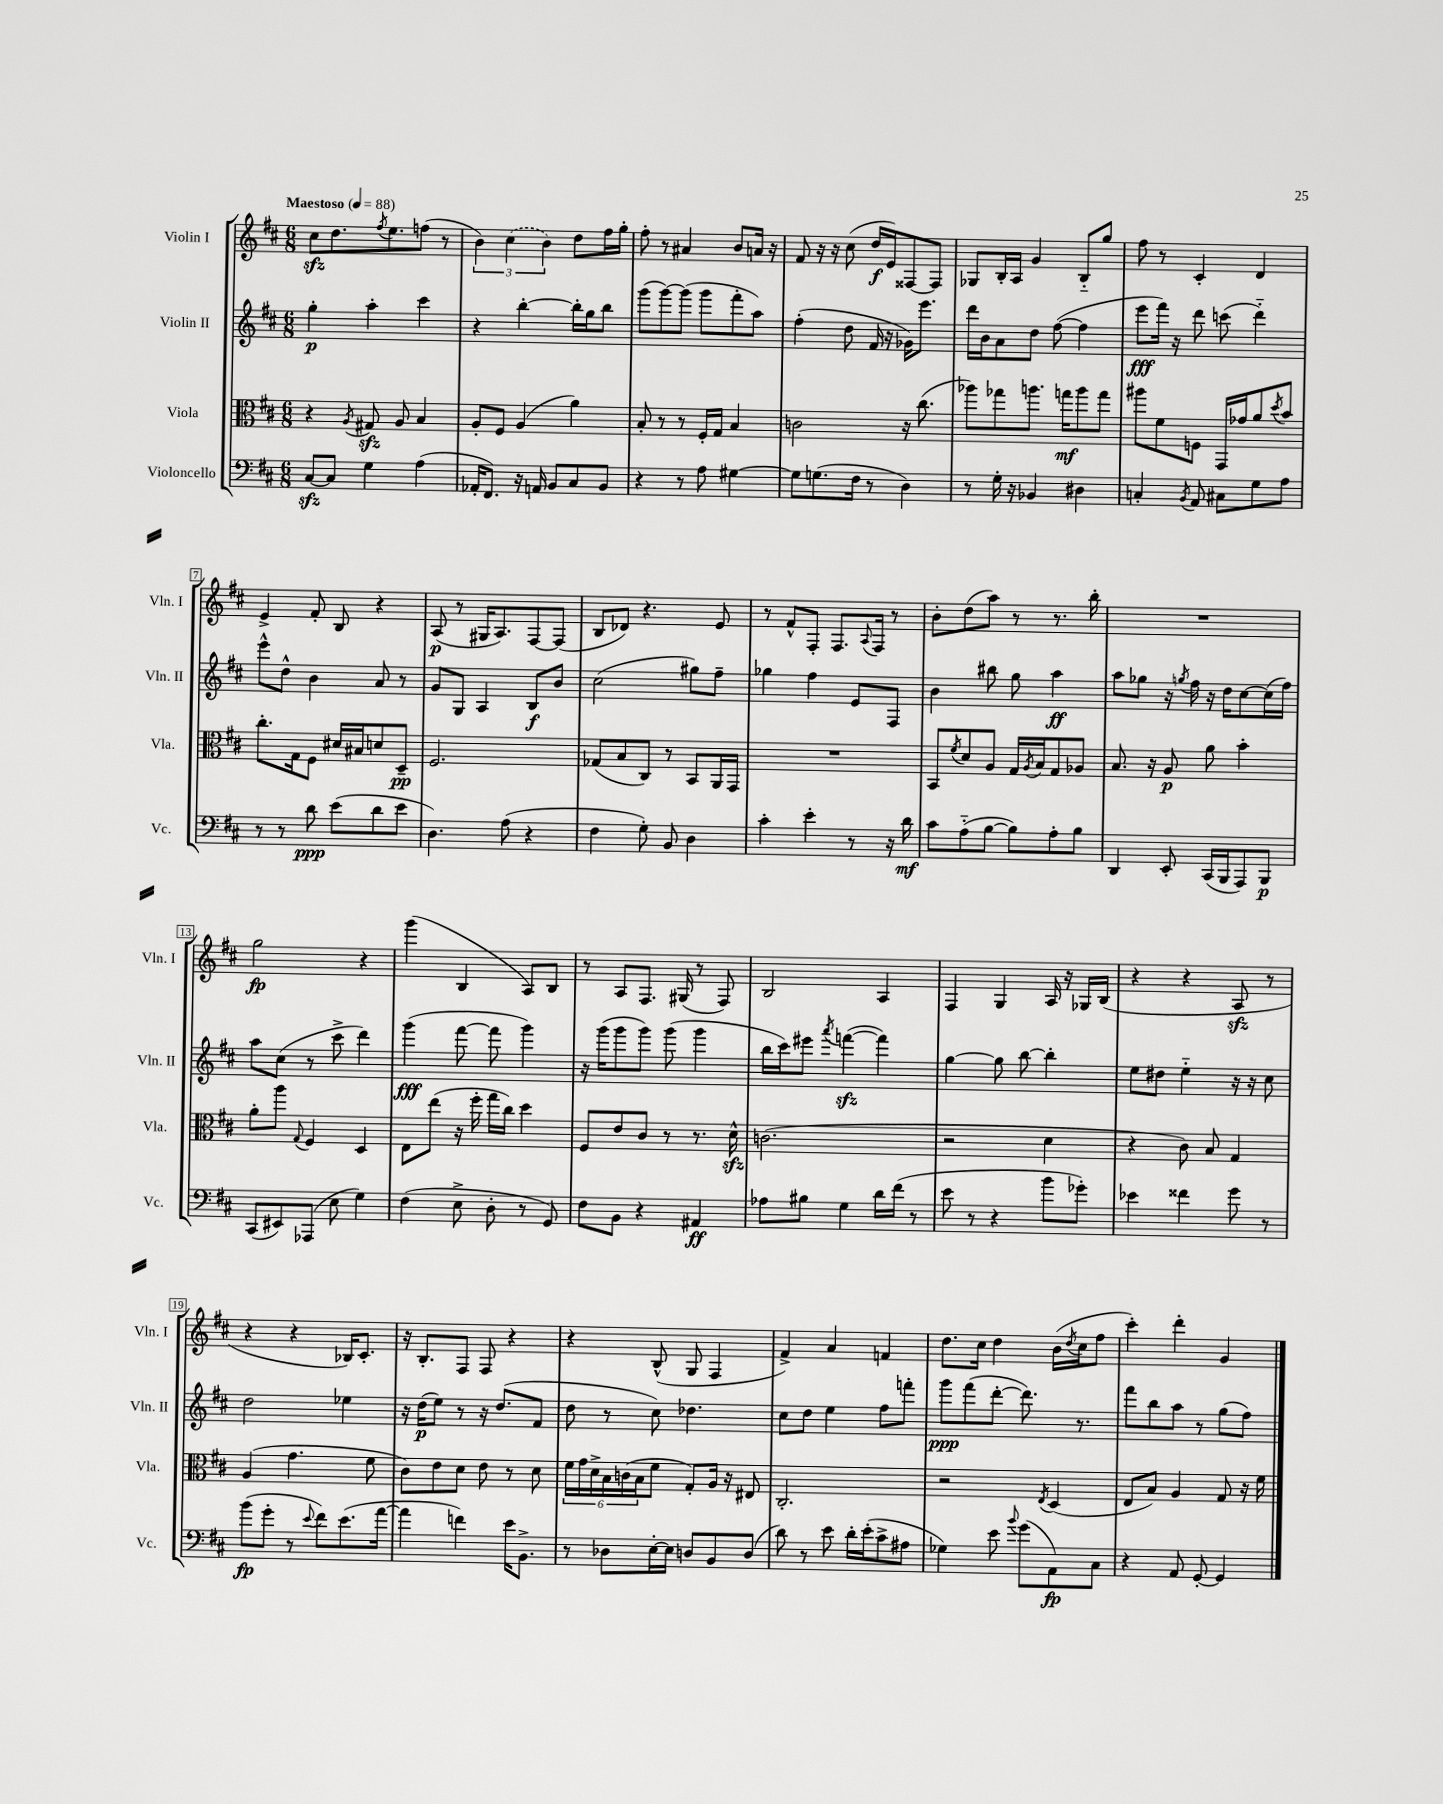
<<
\new StaffGroup <<
\new Staff = "s0" \with { instrumentName = "Violin I" shortInstrumentName = "Vln. I" } {
    \clef treble \key d \major \numericTimeSignature \time 6/8 \tempo "Maestoso" 4 = 88
    cis''8\sfz d''8. \acciaccatura { fis''8 } e''8. f''8( r8 |
    \tuplet 3/2 { b'4) \once \slurDashed cis''4( b'4) } d''8 fis''16 g''16-. |
    fis''8-. r8 ais'4 b'8 a'16 r16 |
    fis'8 r16 r16 cis''8( d''16\f e'16) fisis8~ fisis8 |
    ges8 b16-. a16 g'4 b8-_ g''8 |
    fis''8 r8 cis'4-. d'4 |
    e'4-> fis'8-. b8 r4 |
    a8\p( r8 gis16 a8.) fis8~ fis8( |
    b8 des'8) r4. e'8 |
    r8 fis'8-^ fis8-. fis8. \appoggiatura { a8 } fis16 r8 |
    b'8-. d''8( a''8) r8 r8. b''16-. |
    R2. |
    g''2\fp r4 |
    g'''4( b4 a8) b8 |
    r8 a8 fis8. gis16( r8 fis8) |
    b2 a4 |
    fis4 g4 a16 r16 ges16 b16( |
    r4 r4 a8\sfz r8 |
    r4 r4 bes16) cis'8.-. |
    r16 b8.-. fis8 fis8 r4 |
    r4 b8-^( g8 fis4 |
    fis'4->) a'4 f'4 |
    d''8. cis''16 d''4 b'16( \acciaccatura { d''8 } cis''16 fis''8 |
    cis'''4-.) d'''4-. g'4 \bar "|." |
}
\new Staff = "s1" \with { instrumentName = "Violin II" shortInstrumentName = "Vln. II" } {
    \clef treble \key d \major \numericTimeSignature \time 6/8
    g''4-.\p a''4-. cis'''4 |
    r4 b''4~-. b''16-. g''16 b''8 |
    g'''8( g'''8~) g'''8( g'''8 fis'''8-. a''8) |
    fis''4-.( d''8 fis'16 r16 ges'16) e'''8. |
    d'''16 b'16 a'8 d''8 fis''8~( fis''4 |
    e'''8\fff fis'''16) r16 d'''8 c'''8( d'''4-_) |
    e'''8-^ d''8-^ b'4 a'8 r8 |
    g'8 g8 a4 b8\f b'8 |
    cis''2( gis''8) fis''8-- |
    ges''4 fis''4 e'8 fis8 |
    b'4 bis''8 g''8 a''4\ff |
    a''8 ges''8 r16 \acciaccatura { g''8 } fis''16 r16 d''16 cis''8~ cis''16( fis''16) |
    a''8 cis''8( r8 cis'''8-> d'''4) |
    g'''4\fff( fis'''8~ fis'''8 g'''4) |
    r16 g'''16( g'''8 g'''8) g'''8( g'''4 |
    b''16 cis'''16) eis'''8 \acciaccatura { a'''8 } f'''4~\sfz( f'''4) |
    g''4~ g''8 b''8~ b''4-. |
    e''8 dis''8 e''4-_ r16 r16 cis''8 |
    d''2 ees''4 |
    r16 d''16\p( e''8) r8 r16 d''8.( fis'8 |
    d''8 r8 cis''8) des''4. |
    cis''8 d''8 e''4 fis''8 f'''8-. |
    g'''8\ppp fis'''8( d'''8~-. d'''8.) r8. |
    fis'''8 b''8 a''8 r8 g''8( fis''8) \bar "|." |
}
\new Staff = "s2" \with { instrumentName = "Viola" shortInstrumentName = "Vla." } {
    \clef alto \key d \major \numericTimeSignature \time 6/8
    r4 \acciaccatura { a8 } gis8\sfz a8 b4 |
    a8-. fis8 a4( a'4) |
    b8-. r8 r8 fis16-. g16 b4 |
    c'2 r16 cis''8.( |
    aes''8) ges''8 a''8. g''16\mf a''8 g''8 |
    ais''8 fis'8 f8 g,16 ges'16 a'8 \acciaccatura { d''8 } b'8 |
    cis''8.-. g16 fis8 dis'16 bis16 d'8 d8--\pp |
    fis2. |
    ges8( b8 cis8) r8 b,8 a,16 g,16 |
    R2. |
    b,8 \acciaccatura { fis'8 } d'8 a8 g16 \acciaccatura { a8 } b16 g8 aes8 |
    b8. r16 a8\p a'8 b'4-. |
    a'8-. a''8 \appoggiatura { g8 } fis4 d4 |
    e8 e''8( r16 fis''16-. g''16 cis''16) d''4 |
    fis8 e'8 cis'8 r8 r8. d'16-^\sfz |
    c'2.( |
    r2 d'4 |
    r4 cis'8) b8 g4 |
    a4( g'4. fis'8 |
    cis'8) e'8 d'8 e'8 r8 d'8 |
    \tuplet 6/4 { fis'16 g'16 d'16-> b16 c'16( b16 } fis'8 g8-.) a16 r16 eis8 |
    cis2.-. |
    r2 \acciaccatura { e8 } d4( |
    e8 b8) a4 g8 r16 fis'16 \bar "|." |
}
\new Staff = "s3" \with { instrumentName = "Violoncello" shortInstrumentName = "Vc." } {
    \clef bass \key d \major \numericTimeSignature \time 6/8
    cis8~\sfz cis8 g4 a4( |
    aes,16-. fis,8.) r16 a,16 b,8 cis8 b,8 |
    r4 r8 a8 gis4~ |
    gis8 g8.( fis16 r8 d4) |
    r8 g16-. r16 bes,4 dis4 |
    c4-. \acciaccatura { b,8 } a,8 cis8 g8 a8 |
    r8 r8 d'8\ppp e'8( d'8 e'8 |
    d4.) a8( r4 |
    fis4 g8-.) b,8 d4 |
    cis'4-. e'4-. r8 r16 d'16\mf |
    cis'8 a8-_( b8~ b8) a8-. b8 |
    d,4 e,8-. cis,16( b,,16 a,,8) b,,8\p |
    cis,8( eis,8) aes,,8( e8 g4) |
    fis4( e8-> d8-. r8 g,8) |
    fis8 b,8 r4 ais,4\ff |
    aes8 bis8 g4 d'16 fis'16( r8 |
    e'8 r8 r4 b'8 ges'8-.) |
    ees'4 fisis'4 g'8 r8 |
    b'8\fp( g'8-. r8 \appoggiatura { e'8 } fis'8) e'8.( a'16~ |
    a'4 f'4) e'16 b,8.-> |
    r8 des8 e16~-. e16 d8 b,8 d8( |
    d'8) r8 e'8 d'16-. e'16-.( cis'8-> ais8 |
    ges4) e'8 \appoggiatura { b'8 } g'8( a,8\fp) cis8 |
    r4 a,8 g,8~-. g,4 \bar "|." |
}
>>
>>
\layout { \context { \Score \override BarNumber.stencil = #(make-stencil-boxer 0.1 0.3 ly:text-interface::print) } }
